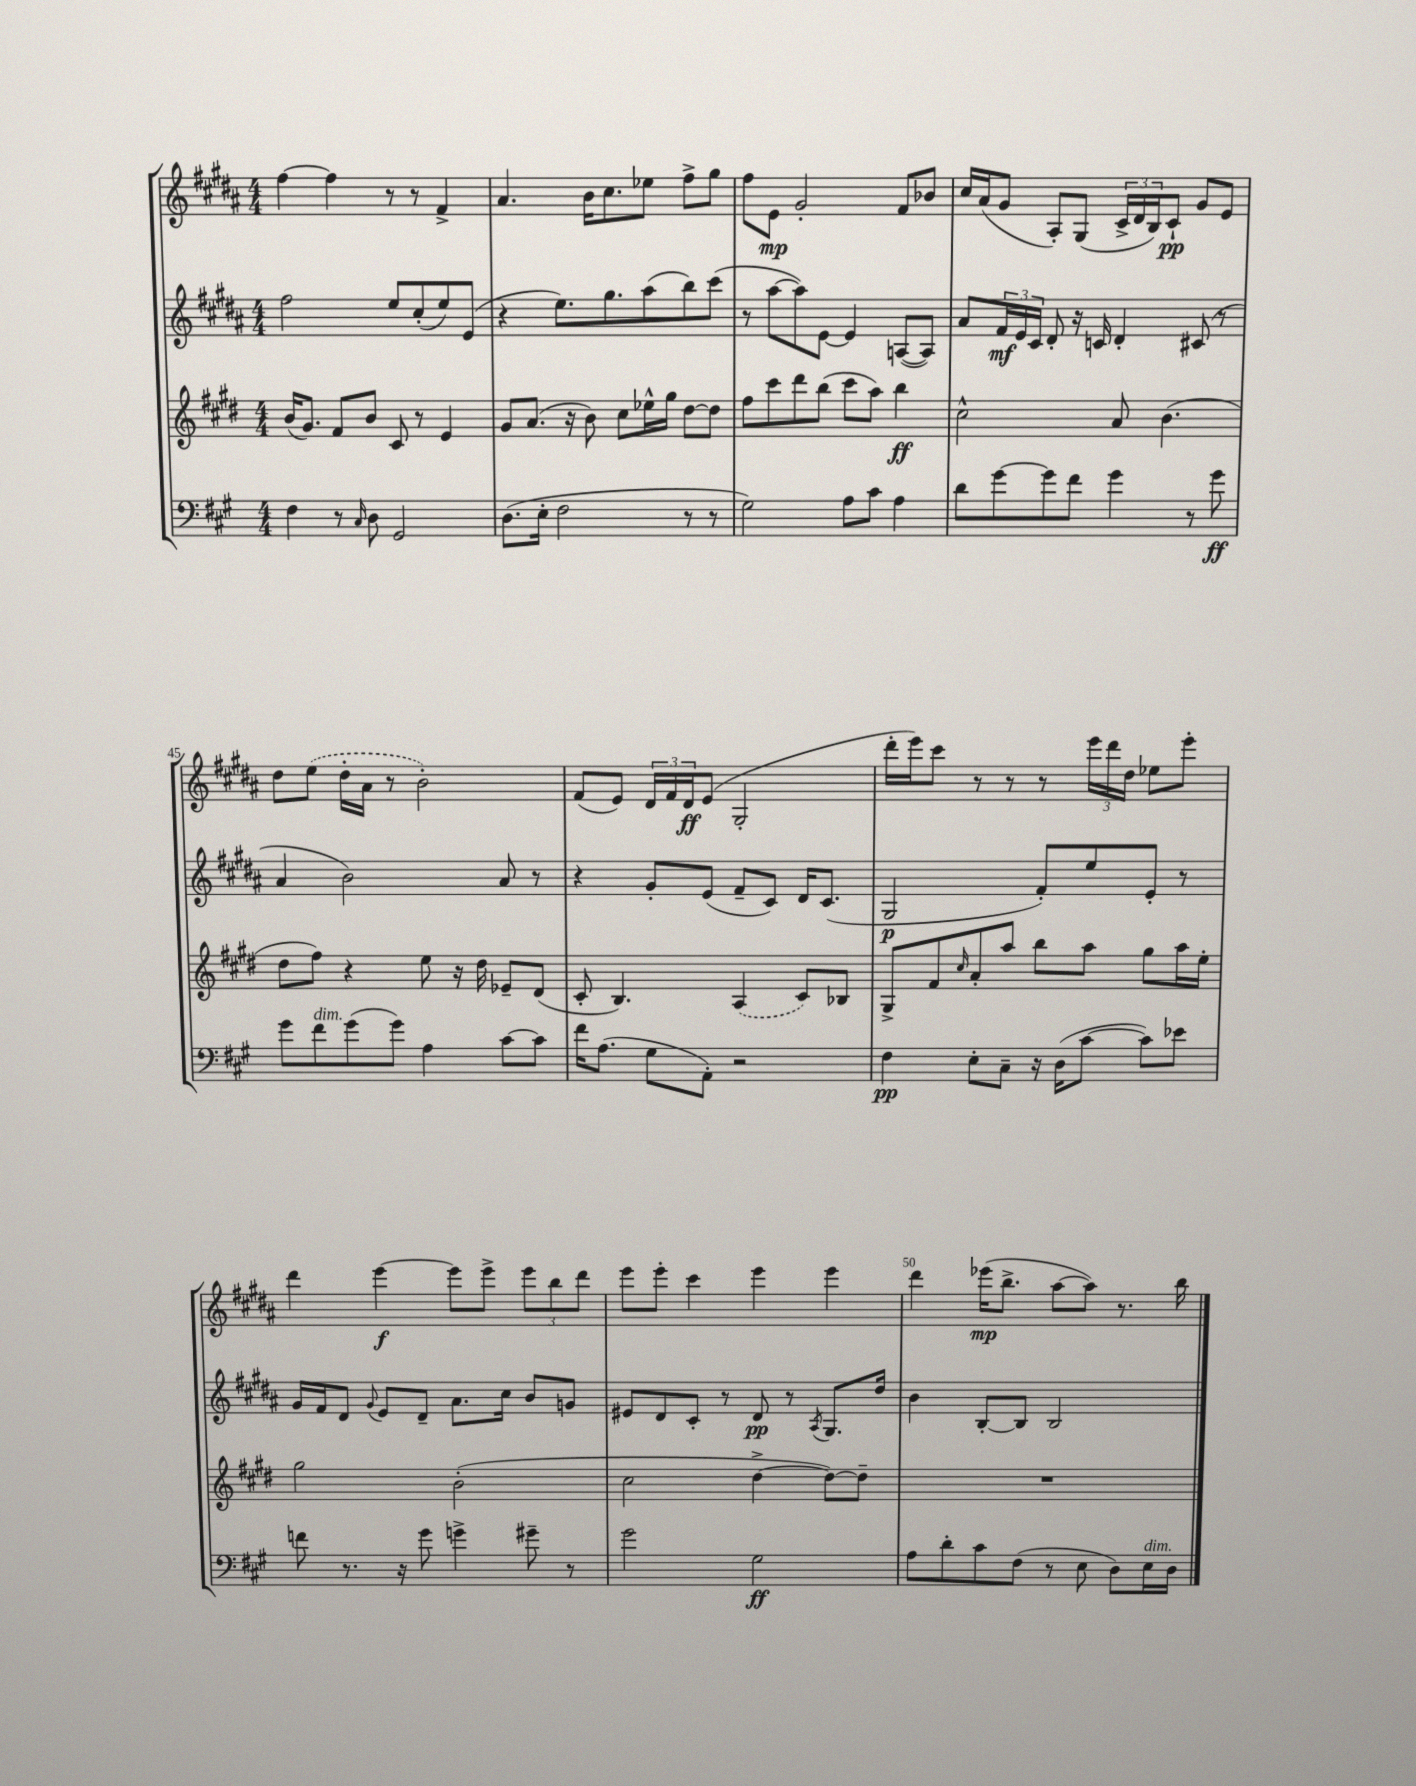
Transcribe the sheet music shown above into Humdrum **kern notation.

**kern	**kern	**kern	**kern
*staff4	*staff3	*staff2	*staff1
*clefF4	*clefG2	*clefG2	*clefG2
*k[f#c#g#]	*k[f#c#g#d#]	*k[f#c#g#d#a#]	*k[f#c#g#d#a#]
*M4/4	*M4/4	*M4/4	*M4/4
4F#\	(16b/LK	2ff#\	[4ff#\
.	8.g#/J)	.	.
8r	8f#/L	.	4ff#\]
16qqC#/	.	.	.
8D\	8b/J	.	.
2GG#/	8c#/	8ee/L	8r
.	8r	(8cc#'/	8r
.	4e/	8ee/)	4f#^/
.	.	(8e/J	.
=	=	=	=
(8.D\L	8g#/L	4r	4.a#/
.	(8.a/J	.	.
16E'\Jk	.	.	.
2F#\	.	8.ee\L)	.
.	16r	.	.
.	8b\)	.	16b\LK
.	.	8.gg#\	8.cc#\
.	8cc#\L	.	.
.	16ee-^^\L	(8aa#\	8ee-\J
.	16gg#\JJ	.	.
8r	[8dd#\L	8bb\)	8ff#^\L
8r	8dd#\]J	(8ccc#\J	8gg#\J
=	=	=	=
2G#\)	8ff#\L	8r	8ff#\L
.	8ccc#\	[8aa#\L	8e\J
.	8ddd#\	8aa#\])	2g#'/
.	(8bb\J	[8e\J	.
8A\L	8ccc#\L	4e/]	.
8c#\J	8aa\J)	.	.
4A\	4bb\	([8A/L	8f#/L
.	.	8A/]J)	8b-/J
=	=	=	=
8d\L	2cc#^^\	8a#/L	16cc#/LL
.	.	.	(16a#/J
[8g#\	.	24f#/L	8g#/J
.	.	24e/	.
.	.	24c#/JJ	.
8g#\]	.	8d#'/	8A#'/L)
8f#\J	.	16r	(8G#/J
.	.	16c/	.
4g#\	8a/	4d#'/	24c#^/LL
.	.	.	24d#/
.	.	.	24B/J)
.	(4.b\	.	8c#`/J
8r	.	(8c#/	8g#/L
8g#\	.	8r	8e/J
=	=	=	=
8g#\L	8dd#\L	4a#/	8dd#\L
8f#\	8ff#\J)	.	(8ee\J
(8g#\	4r	2b\)	16dd#'\LL
.	.	.	16a#\JJ
8g#\J)	.	.	8r
4A\	8ee\	.	2b'\)
.	16r	.	.
.	16dd#\	.	.
[8c#\L	8e-~/L	8a#/	.
8c#\]J	(8d#/J	8r	.
=	=	=	=
16f#\LK	8c#'/	4r	(8f#/L
(8.A\J	.	.	.
.	4.B/)	.	8e/J)
8G#\L	.	8g#'/L	24d#/LL
.	.	.	24f#/
.	.	.	24d#/J
8AA'\J)	.	(8e/J	(8e/J
2r	(4A/	8f#~/L	2G#'/
.	.	8c#/J)	.
.	8c#/L)	16d#/LK	.
.	.	(8.c#/J	.
.	8B-/J	.	.
=	=	=	=
4F#\	8G#^/L	2G#/	16ddd#'\LL
.	.	.	16eee\J)
.	8f#/	.	8ccc#\J
.	16qqcc#/	.	.
8E'\L	8a'/	.	8r
8C#~\J	8aa/J	.	8r
16r	8bb\L	8f#'/L)	8r
(16D\LK	.	.	.
[8c#\J	8aa\J	8ee/	24eee\LL
.	.	.	24ddd#\
.	.	.	24dd#\JJ
8c#\]L)	8gg#\L	8e'/J	8ee-\L
8e-\J	16aa\L	8r	8eee'\J
.	16ee'\JJ	.	.
=	=	=	=
8f\	2gg#\	16g#/LL	4ddd#\
.	.	16f#/J	.
8.r	.	8d#/J	.
.	.	8qqg#/	.
.	.	8e/L	[4eee\
16r	.	.	.
8g#\	.	8d#~/J	.
4g^\	(2b'\	8.a#\L	8eee\]L
.	.	.	8eee^\J
.	.	16cc#\Jk	.
8g#~\	.	8b/L	12eee\L
.	.	.	12bb\
8r	.	8g/J	.
.	.	.	12ddd#\J
=	=	=	=
2g#\	2cc#\	8e#/L	8eee\L
.	.	8d#/	8eee'\J
.	.	8c#'/J	4ccc#\
.	.	8r	.
2G#\	[4dd#^\	8d#/	4eee\
.	.	8r	.
.	.	8qA#/	.
.	8dd#\_L)	8.G#/L	4eee\
.	8dd#~\]J	.	.
.	.	16dd#/Jk	.
=	=	=	=
8A\L	1r	4b\	4ddd#\
8d'\	.	.	.
8c#\	.	[8B'/L	(16eee-\LK
.	.	.	8.bb^\J
(8F#\J	.	8B/]J	.
8r	.	2B/	[8aa#\L
8E\	.	.	8aa#\]J)
8D\L)	.	.	8.r
16E\L	.	.	.
16D\JJ	.	.	16bb\
==	==	==	==
*-	*-	*-	*-
